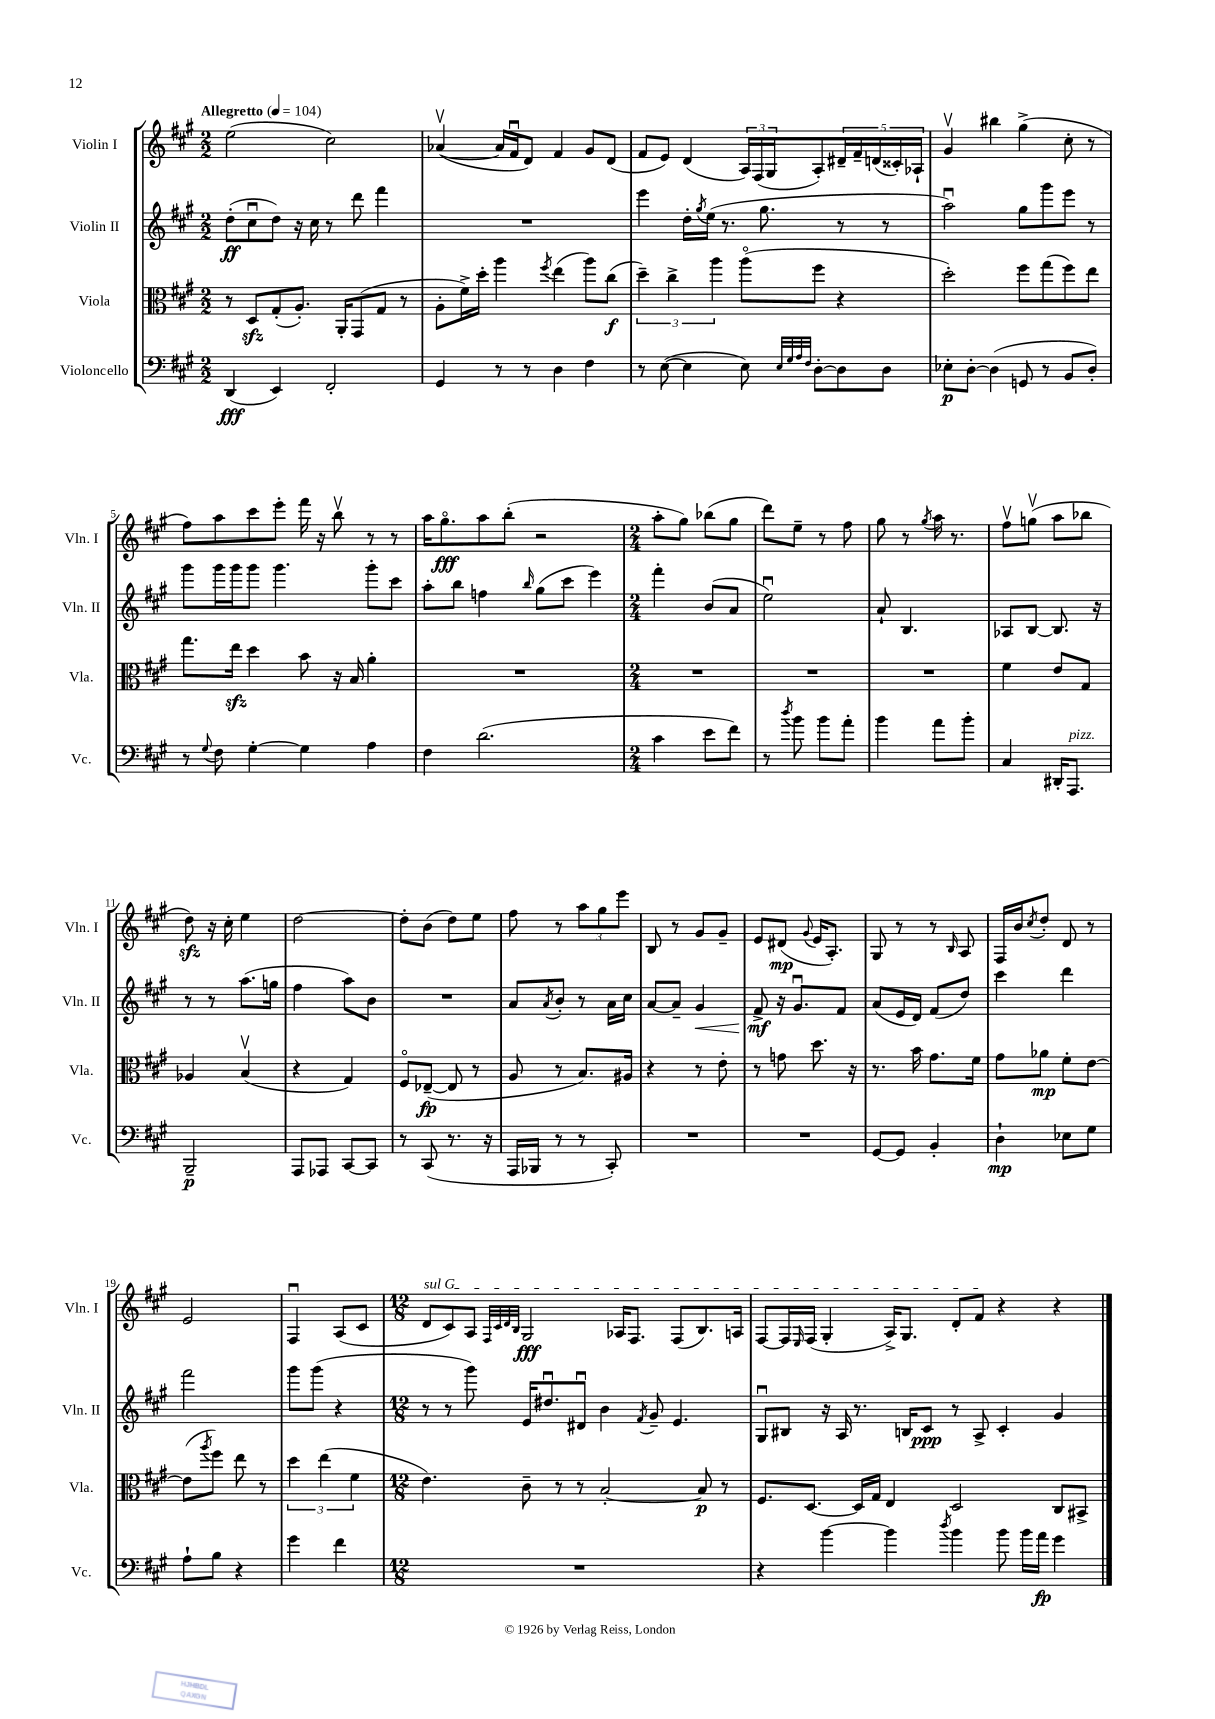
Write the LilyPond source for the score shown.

<<
\new StaffGroup <<
\new Staff = "s0" \with { instrumentName = "Violin I" shortInstrumentName = "Vln. I" } {
    \clef treble \key a \major \numericTimeSignature \time 2/2 \tempo "Allegretto" 4 = 104
    e''2( cis''2) |
    aes'4~\upbow( aes'16 fis'16\downbow d'8) fis'4 gis'8 d'8( |
    fis'8 e'8) d'4( \tuplet 3/2 { a16) fis16( gis16 } a8-.) \tuplet 5/4 { dis'16-- fis'16-- d'16( cisis'16-.) aes16-! } |
    gis'4\upbow bis''4 gis''4->( cis''8-. r8 |
    fis''8) a''8 cis'''8 e'''8-. fis'''16 r16 b''8\upbow r8 r8 |
    a''16 gis''8.\flageolet\fff a''8 b''8-.( r2 |
    \numericTimeSignature \time 2/4 a''8-. gis''8) bes''8( gis''8 |
    d'''8) e''8-- r8 fis''8 |
    gis''8 r8 \acciaccatura { gis''8 } a''16 r8. |
    fis''8\upbow g''8\upbow( a''8 bes''8 |
    d''8\sfz) r16 cis''16-. e''4 |
    d''2~ |
    d''8-. b'8( d''8) e''8 |
    fis''8 r8 \tuplet 3/2 { a''8 gis''8 e'''8 } |
    b8 r8 gis'8 gis'8-- |
    e'8 dis'8\mp( \appoggiatura { gis'8 } e'16 a8.-.) |
    gis8 r8 r8 \grace { b16 } a8 |
    fis16 b'16 \acciaccatura { cis''8 } d''8-. d'8 r8 |
    e'2 |
    fis4\downbow a8( cis'8 |
    \numericTimeSignature \time 12/8 \once \override TextSpanner.bound-details.left.text = \markup { \italic "sul G" } d'8\startTextSpan cis'8) a8 \grace { fis32 cis'32 d'32 b32 } gis2\fff aes16 fis8. fis8( b8.) a16 |
    fis8~ fis16 \grace { e16 } fis16( gis4-. a16->) gis8. d'8-. fis'8\stopTextSpan r4 r4 \bar "|." |
}
\new Staff = "s1" \with { instrumentName = "Violin II" shortInstrumentName = "Vln. II" } {
    \clef treble \key a \major \numericTimeSignature \time 2/2
    d''8-.\ff( cis''8\downbow d''8) r16 cis''16 r8 d'''8 fis'''4 |
    R1 |
    e'''4 d''16-. \acciaccatura { gis''8 } e''16( r8. gis''8. r8 r8 |
    a''2\downbow) gis''8 gis'''8 e'''8 r8 |
    gis'''8 gis'''16 gis'''16 gis'''8 gis'''4. gis'''8-. cis'''8 |
    a''8-. b''8 f''4 \grace { b''16 } gis''8( cis'''8 e'''4) |
    \numericTimeSignature \time 2/4 fis'''4-. b'8( a'8 |
    e''2\downbow) |
    a'8-! b4. |
    aes8 b8~ b8. r16 |
    r8 r8 a''8.( g''16 |
    fis''4 a''8) b'8 |
    R2 |
    a'8 \acciaccatura { a'8 } b'8-. r8 a'16 cis''16 |
    a'8~ a'8-- gis'4\< |
    fis'8->\mf\! r16 gis'8.\downbow fis'8 |
    a'8( e'16 d'16) fis'8( d''8) |
    cis'''4 d'''4 |
    fis'''2 |
    gis'''8 gis'''8( r4 |
    \numericTimeSignature \time 12/8 r8 r8 gis'''8) e'16 dis''8.\downbow dis'8\downbow b'4 \acciaccatura { fis'8 } gis'8-- e'4. |
    gis8\downbow bis8 r16 a16 r8. b16 cis'8\ppp r8 a8-> cis'4-. gis'4 \bar "|." |
}
\new Staff = "s2" \with { instrumentName = "Viola" shortInstrumentName = "Vla." } {
    \clef alto \key a \major \numericTimeSignature \time 2/2
    r8 d8\sfz gis8-.( a8.-.) a,16-. gis,8( gis8 r8 |
    a8-. fis'16->) d''16-. a''4 \acciaccatura { fis''8 } e''4( a''8) cis''8\f( |
    \tuplet 3/2 { d''4--) cis''4-> a''4 } a''8\flageolet( fis''8 r4 |
    d''2-.) fis''8 gis''8( fis''8) e''8 |
    gis''8. e''16\sfz d''4 b'8 r16 b16 a'4-. |
    R1 |
    \numericTimeSignature \time 2/4 R2 |
    R2 |
    R2 |
    fis'4 e'8 gis8 |
    aes4 b4\upbow( |
    r4 gis4) |
    fis8\flageolet ees8~--\fp( ees8 r8 |
    a8 r8 b8.) ais16 |
    r4 r8 e'8-. |
    r8 g'8 d''8. r16 |
    r8. b'16 gis'8. fis'16 |
    gis'8 aes'8\mp fis'8-. e'8~ |
    e'8( \acciaccatura { a''8 } fis''8) e''8 r8 |
    \tuplet 3/2 { d''4 e''4( fis'4 } |
    \numericTimeSignature \time 12/8 e'4.) cis'8-- r8 r8 b2~-. b8\p r8 |
    fis8. d8.~ d16 gis16 e4 d2 cis8 bis,8-> \bar "|." |
}
\new Staff = "s3" \with { instrumentName = "Violoncello" shortInstrumentName = "Vc." } {
    \clef bass \key a \major \numericTimeSignature \time 2/2
    d,4\fff( e,4) fis,2-. |
    gis,4 r8 r8 d4 fis4 |
    r8 e8~( e4 e8) \grace { e32 gis32 a32 fis32 } d8~-. d8 d8 |
    ees8-.\p d8~-. d4( g,8 r8 b,8 d8-.) |
    r8 \appoggiatura { gis8 } fis8 gis4~-. gis4 a4 |
    fis4 d'2.( |
    \numericTimeSignature \time 2/4 cis'4 e'8 fis'8) |
    r8 \acciaccatura { d''8 } b'8 b'8 a'8-. |
    b'4 a'8 b'8-. |
    cis4 dis,16-. a,,8.^\markup { \italic "pizz." } |
    b,,2--\p |
    a,,8 aes,,8 cis,8~ cis,8 |
    r8 cis,8( r8. r16 |
    a,,16 bes,,16 r8 r8 cis,8-.) |
    R2 |
    R2 |
    gis,8~ gis,8 b,4-. |
    d4-!\mp ees8 gis8 |
    a8-! b8 r4 |
    gis'4 fis'4 |
    \numericTimeSignature \time 12/8 R1. |
    r4 b'4~ b'4 \acciaccatura { d''8 } b'4 b'8 b'16 a'16\fp gis'4 \bar "|." |
}
>>
>>
